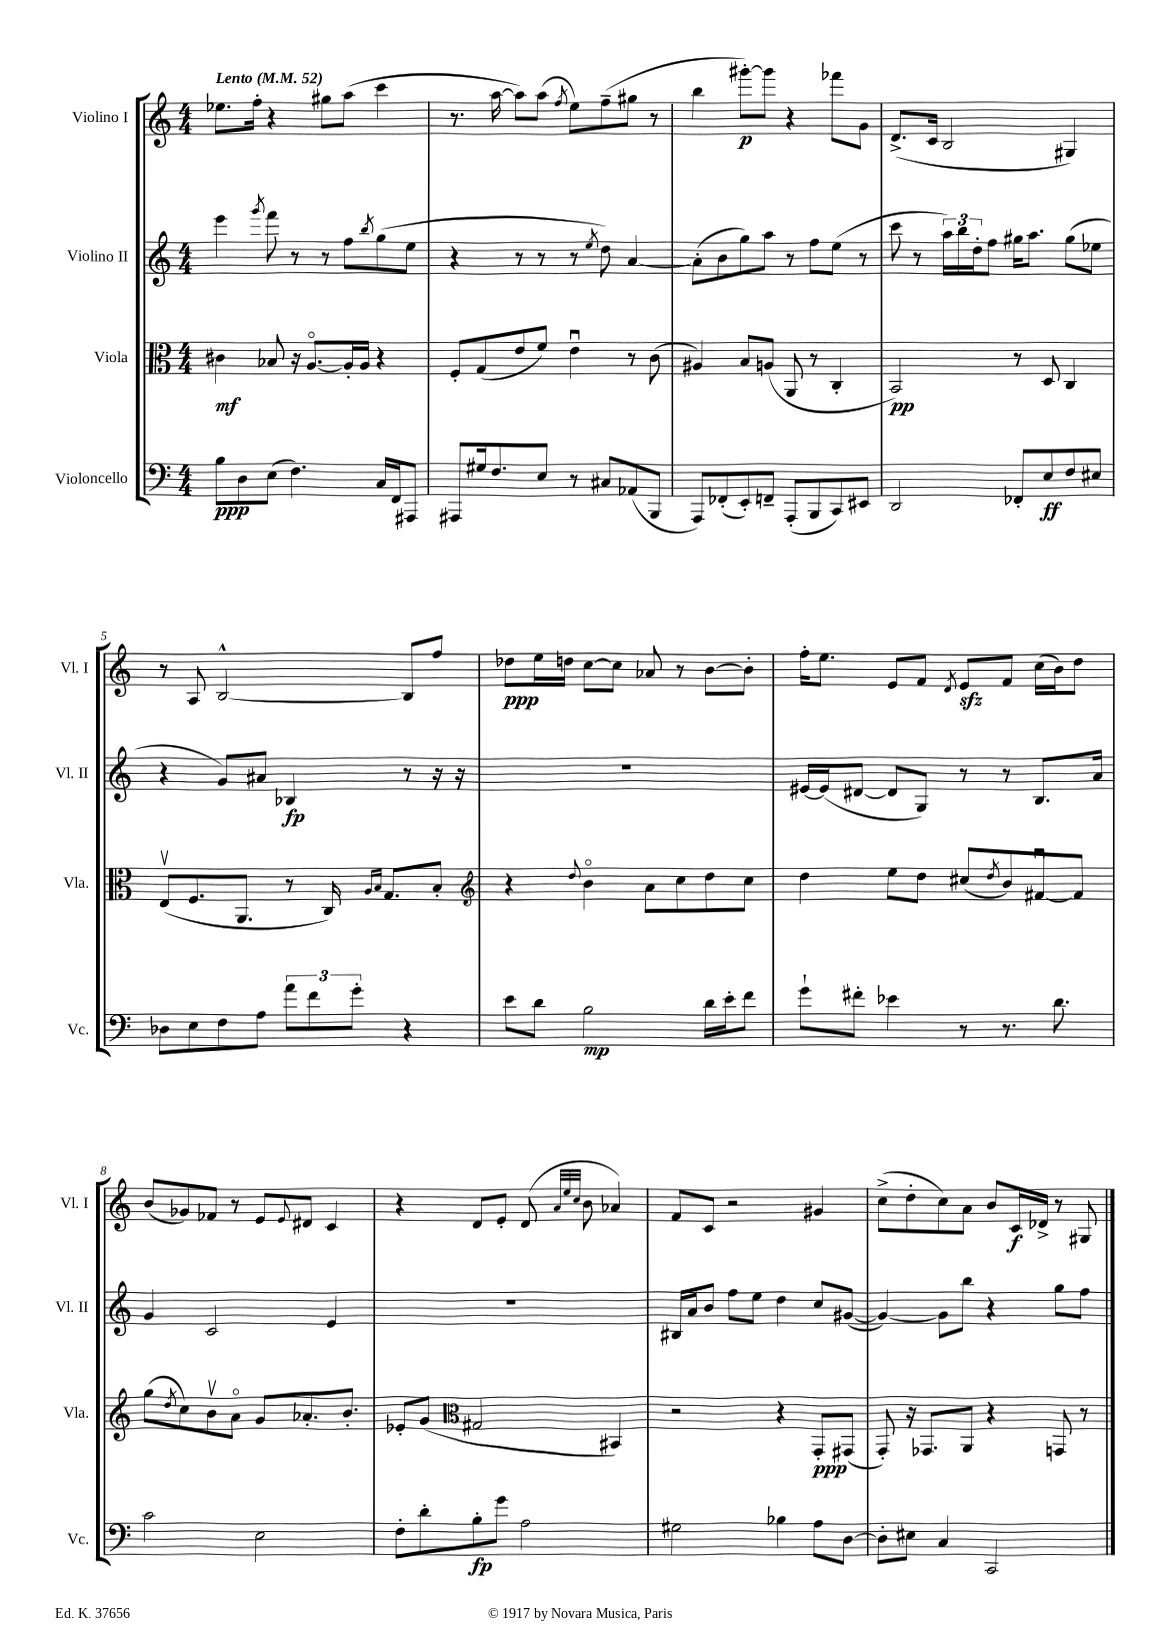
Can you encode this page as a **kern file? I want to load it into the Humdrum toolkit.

**kern	**kern	**kern	**kern
*staff4	*staff3	*staff2	*staff1
*clefF4	*clefC3	*clefG2	*clefG2
*k[]	*k[]	*k[]	*k[]
*M4/4	*M4/4	*M4/4	*M4/4
*MM52	*MM52	*MM52	*MM52
8B	4c#	4eee	8.ee-
8D	.	.	.
.	.	.	16ff'
.	.	8qggg	.
(8E	8B-	8fff	4r
4.F)	16r	8r	.
.	[8.Ao	.	.
.	.	8r	8gg#
.	16A']	8ff	(8aa
.	16A	.	.
.	.	8qbb	.
16C	4r	(8gg	4ccc
16FF	.	.	.
8AAA#	.	8ee	.
=	=	=	=
8AAA#	8F'	4r	8.r
16G#	(8G	.	.
8.F	.	.	[16aa
.	8e	8r	8aa])
8E	8f)	8r	(8aa
.	.	.	8qff
8r	4eu	8r	8ee)
.	.	8qee	.
8C#	.	8dd)	(8ff~
(8AA-	8r	[4a	8gg#
8BBB	(8c	.	8r
=	=	=	=
8AAA)	4A#)	(8a']	4bb
(8FF-'	.	8b	.
8EE')	8B	8gg)	[8ggg#')
8FF~	(8A	8aa	8ggg#]
(8AAA'	8AA	8r	4r
8BBB	8r	8ff	.
8CC)	4C'	(8ee	8fff-
8EE#	.	8r	8g
=	=	=	=
2DD	2BB)	8ccc	(8.d^
.	.	8r	.
.	.	.	16c
.	.	24aa)	2B
.	.	24bb	.
.	.	24dd'	.
.	.	8ff	.
8FF-'	8r	16gg#	.
.	.	8.aa	.
8E	8D	.	.
8F	4C	(8gg#	4G#)
8E#	.	8ee-	.
=	=	=	=
8D-	(8Ev	4r	8r
8E	8.F	.	8A
8F	.	8g)	[2B^^
.	8.AA	.	.
8A	.	8a#	.
12a	8r	4B-	.
12f	.	.	.
.	16C)	.	.
12g'	.	.	.
.	16qqA	.	.
.	16qqB	.	.
.	8.G	.	.
4r	.	8r	8B]
.	8B'	16r	8ff
.	.	16r	.
=	=	=	=
*	*clefG2	*	*
8e	4r	1r	8dd-
8d	.	.	16ee
.	.	.	16dd
.	8qqdd	.	.
2B	4bo	.	[8cc
.	.	.	8cc]
.	8a	.	8a-
.	8cc	.	8r
16d	8dd	.	[8b
16e'	.	.	.
8f	8cc	.	8b']
=	=	=	=
8g`	4dd	[16e#	16ff'
.	.	(16e#]	8.ee
8f#'	.	[8d#	.
4e-	8ee	8d#]	8e
.	8dd	8G)	8f
.	.	.	8qd
8r	(8cc#	8r	8e
.	8qdd	.	.
8.r	8b)	8r	8f
.	[8f#u	8.B	(16cc
8.d	.	.	16b)
.	8f#]	.	8dd
.	.	16a	.
=	=	=	=
2c	(8gg	4g	(8b
.	8qdd	.	.
.	8cc)	.	8g-)
.	8bv	2c	8f-
.	8ao	.	8r
2E	8g	.	8e
.	.	.	8qqe
.	8.a-'	.	8d#
.	.	4e	4c
.	8.b'	.	.
=	=	=	=
8F'	8e-'	1r	4r
8d'	(8g	.	.
*	*clefC3	*	*
8B'	2G#	.	8d
8g	.	.	8e'
2A	.	.	(8d
.	.	.	32qqa
.	.	.	32qqee
.	.	.	32qqcc
.	.	.	8b
.	4BB#)	.	4a-)
=	=	=	=
2G#	2r	16B#	8f
.	.	16a	.
.	.	8b	8c
.	.	8ff	2r
.	.	8ee	.
4B-	4r	4dd	.
8A	8GG'	8cc	4g#
[8D	(8GG#	([8g#	.
=	=	=	=
8D']	8GG')	4g#_)	(8cc^
8E#	16r	.	8dd'
.	8.GG-	.	.
4C	.	8g#]	8cc)
.	8AA	8bb	8a
2CC	4r	4r	8b
.	.	.	16c
.	.	.	16d-^
.	8GG	8gg	8r
.	8r	8ff	8G#
==	==	==	==
*-	*-	*-	*-
